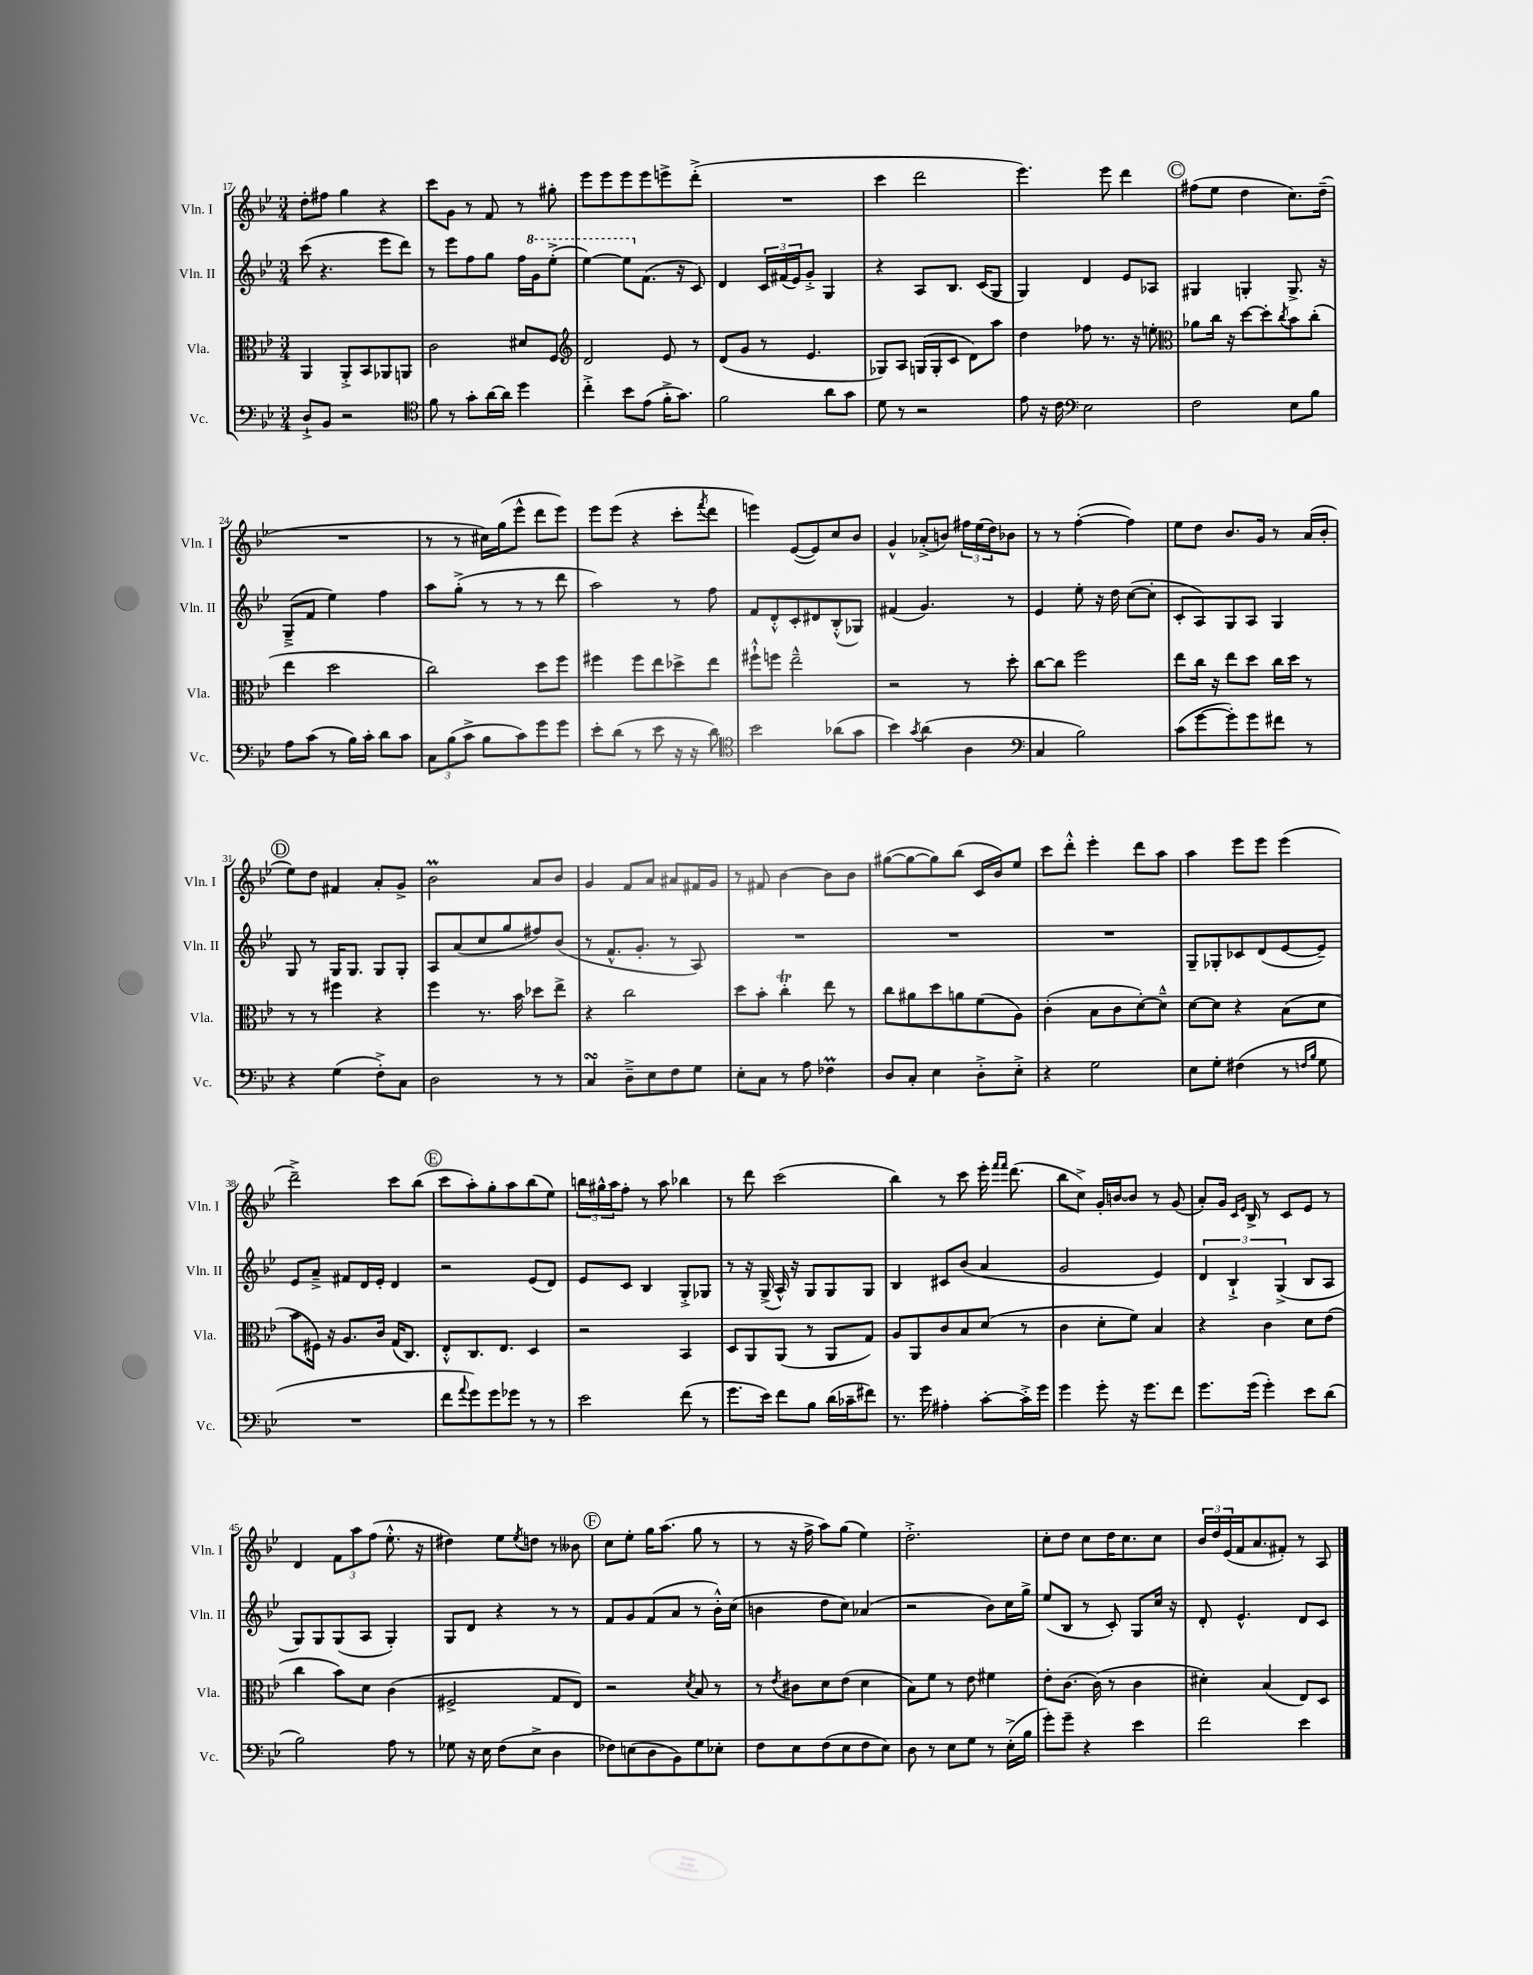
<<
\new StaffGroup <<
\new Staff = "s0" \with { instrumentName = "Vln. I" shortInstrumentName = "Vln. I" } {
    \clef treble \key bes \major \numericTimeSignature \time 3/4
    d''8-. fis''8 g''4 r4 |
    c'''8 g'8 r8 f'8 r8 gis''8-. |
    ees'''8 ees'''8 ees'''8 ees'''8 e'''8-> d'''8-.->( |
    R2. |
    c'''4 d'''2 |
    ees'''4.) ees'''8 d'''4 |
    \mark \markup { \circle "C" } fis''8( ees''8 d''4 c''8.) d''16--( |
    R2. |
    r8 r8 cis''16) g''16( ees'''8-^ d'''8 ees'''8) |
    ees'''8 ees'''8( r4 c'''8-. \acciaccatura { f'''8 } d'''8 |
    e'''4) ees'8~( ees'8) c''8 bes'8 |
    g'4-^ aes'8-.->( b'8) \tuplet 3/2 { fis''16 ees''16( d''16) } bes'8 |
    r8 r8 f''4~-.( f''4) |
    ees''8 d''8 bes'8. g'16 r8 a'16( bes'16-. |
    \mark \markup { \circle "D" } ees''8) d''8 fis'4 a'8-. g'8-> |
    bes'2\prall a'8 bes'8 |
    g'4 f'8 a'8 ais'8 fis'16 g'16 |
    r8 fis'8 bes'4~ bes'8 bes'8 |
    gis''8~( gis''8~ gis''8) bes''8( c'16 bes'16) ees''8 |
    c'''8 d'''8-.-^ ees'''4-. d'''8 a''8 |
    a''4 ees'''8 ees'''8 ees'''4( |
    d'''2--->) c'''8 bes''8( |
    \mark \markup { \circle "E" } c'''8 a''8-.) g''8-. a''8 bes''8( ees''8) |
    \tuplet 3/2 { b''16 gis''16-^ a''16 } f''8-. r8 a''8 bes''4 |
    r8 d'''8 c'''2( |
    bes''4) r8 c'''8 ees'''16-. \grace { f'''16 f'''16 } d'''8.( |
    bes''8 c''8->) g'16-. b'16~ b'8 r8 g'8( |
    a'8-.) g'16 \grace { c'16 ees'16 } bes16-> r8 c'8 ees'8 r8 |
    d'4 \tuplet 3/2 { f'8 a''8 f''8( } ees''8.-.-^ r16 |
    dis''4) ees''8 \acciaccatura { ees''8 } d''8 r8 beses'8 |
    \mark \markup { \circle "F" } c''8 ees''8-. g''16 a''8.( g''8 r8 |
    r8 r16 f''16-> a''8) g''8( ees''4) |
    d''2.-.-> |
    c''8-. d''8 c''8 d''16 c''8. c''8 |
    \tuplet 3/2 { bes'16 d''16 ees'16( } f'16 a'8. fis'8-.) r8 a8 \bar "|." |
}
\new Staff = "s1" \with { instrumentName = "Vln. II" shortInstrumentName = "Vln. II" } {
    \clef treble \key bes \major \numericTimeSignature \time 3/4
    c'''8( r4. ees'''8 d'''8) |
    r8 ees'''8 f''8 g''8 f''16 \ottava #1 g''16 ees'''8-.->( |
    ees'''4~) ees'''8 \ottava #0 f'8.( r16 c'8) |
    d'4 \tuplet 3/2 { c'16 fis'16( ees'16) } g'8-.-> g4 |
    r4 a8 bes8. c'16( g8 |
    g4) d'4 ees'8 aes8 |
    \mark \markup { \circle "C" } gis4 g4-. g8.-> r16 |
    g8--->( f'8 ees''4) f''4 |
    a''8 g''8-.->( r8 r8 r8 d'''8 |
    a''2) r8 f''8 |
    f'8 d'8-.-^ c'8-. dis'8 bes8-.-^( ges8) |
    fis'4( g'4.) r8 |
    ees'4 ees''8-. r16 d''16 c''8~( c''8-. |
    c'8-. a8) g8 a8 g4 |
    \mark \markup { \circle "D" } g8 r8 g16 g8. g8 g8-. |
    a8 a'8( c''8 g''8 fis''8) bes'8( |
    r8 f'8.-^ g'8.-. r8 a8) |
    R2. |
    R2. |
    R2. |
    g8-- ges8-. ces'8 d'8( ees'8~ ees'8--) |
    ees'8 a'8---> fis'8 d'16 ees'16-. d'4 |
    \mark \markup { \circle "E" } r2 ees'8( d'8) |
    ees'8 c'8 bes4 g8-.-> ges8 |
    r8 r16 g16->( a16-^) r16 g8 g8 g8 |
    bes4 cis'8 bes'8( a'4 |
    g'2 ees'4) |
    \tuplet 3/2 { d'4 bes4-!-> g4->( } bes8 a8 |
    g8) g8 g8( a8 g4-.) |
    g8 d'8 r4 r8 r8 |
    \mark \markup { \circle "F" } f'8 g'8 f'8( a'8 r8 bes'16-.-^) c''16( |
    b'4 d''8 c''8) aes'4( |
    r2 bes'8) c''16 g''16-> |
    ees''8( bes8 r8 c'8-.) g8 c''16 r16 |
    d'8-. ees'4.-^ d'8 c'8 \bar "|." |
}
\new Staff = "s2" \with { instrumentName = "Vla." shortInstrumentName = "Vla." } {
    \clef alto \key bes \major \numericTimeSignature \time 3/4
    a,4 a,8-.-> bes,8 aes,8 a,8 |
    c'2 dis'8 f8 |
    \clef treble d'2 ees'8 r8 |
    d'8( g'8 r8 ees'4. |
    ges8) a8 g16( g16-. c'8 d'8) a''8 |
    d''4 fes''8 r8. r16 e''8-. |
    \mark \markup { \circle "C" } \clef alto aes'8 c''16 r16 d''8~ d''8-. \acciaccatura { c''8 } bes'8 c''8-.( |
    ees''4 d''2 |
    c''2) d''8 f''8 |
    fis''4 fis''8 ees''8 des''8-> ees''8 |
    fis''8-!-^ f''8 ees''2---^ |
    r2 r8 d''8-. |
    c''8~ c''8 f''2 |
    ees''8 c''16 r16 ees''8 d''8 c''16 d''16 r8 |
    \mark \markup { \circle "D" } r8 r8 fis''4 r4 |
    f''4 r8. bes'16 des''8 ees''8-> |
    r4 c''2 |
    d''8 bes'8-. c''4-.\trill ees''8 r8 |
    c''8 ais'8 d''8 a'8 f'8( a8) |
    c'4-.( bes8 c'8 d'8~-.) d'8---^ |
    d'8~ d'8 r4 bes8( d'8 |
    bes'8 fis16) r16 a8. c'16 g16( c8.) |
    \mark \markup { \circle "E" } ees8-.-^ c8. ees8. d4 |
    r2 bes,4 |
    d8 a,8 a,8( r8 a,8 g8) |
    a8 a,8 c'8 bes8 d'8( r8 |
    c'4 d'8-. f'8) bes4 |
    r4 c'4 d'8 ees'8( |
    c''4 bes'8) d'8 c'4( |
    fis2-> g8 ees8) |
    \mark \markup { \circle "F" } r2 \acciaccatura { d'8 } bes8 r8 |
    r8 \acciaccatura { ees'8 } cis'8 d'8 ees'8( d'4 |
    bes8) f'8 r8 ees'8 fis'4 |
    ees'8-. c'8.~ c'16( r8 c'4 |
    dis'4-.) bes4( ees8) d8 \bar "|." |
}
\new Staff = "s3" \with { instrumentName = "Vc." shortInstrumentName = "Vc." } {
    \clef bass \key bes \major \numericTimeSignature \time 3/4
    d8-!-> bes,8 r2 |
    \clef tenor f'8 r8 g'8-. a'16~ a'16 d''4 |
    c''4-.-> bes'8 ees'8( f'16-.-> g'8.) |
    f'2 a'8 g'8 |
    d'8 r8 r2 |
    ees'8 r16 c'16 \clef bass ees2 |
    \mark \markup { \circle "C" } f2 ees8 bes8 |
    a8 c'8( r8 bes16) c'16-. d'8 c'8 |
    \tuplet 3/2 { c8 bes8( c'8-> } bes8 c'8) g'8 g'8 |
    ees'8-. d'8( r8 ees'8 r16 r16 d'8) |
    \clef tenor bes'2 aes'8( g'8 |
    bes'4) \acciaccatura { g'8 } a'4( a4 |
    \clef bass c4 bes2) |
    c'8( g'8~ g'8-.) g'8 fis'8 r8 |
    \mark \markup { \circle "D" } r4 g4( f8-.->) c8 |
    d2 r8 r8 |
    c4\turn d8---> ees8 f8 g8 |
    ees8-. c8 r8 a8 fes4\prall |
    d8 c8-. ees4 d8-.-> ees8-.-> |
    r4 g2 |
    ees8 g8-. fis4( r8 \grace { f16 bes16 } g8 |
    R2. |
    \mark \markup { \circle "E" } f'8 \appoggiatura { a'8 } g'8) g'8 ges'8 r8 r8 |
    ees'2 f'8( r8 |
    g'8. ees'16) f'8 bes8 d'16( ces'16-- fis'8) |
    r8. g'16 ais4-. c'8~-. c'16-.-> g'16 |
    g'4 g'8-. r16 g'8. f'8 |
    g'8. g'16( g'4-.) ees'8 d'8( |
    bes2) a8 r8 |
    ges8 r16 ees16 f8( ees8-> d4 |
    \mark \markup { \circle "F" } fes8) e8( d8 bes,8) g8 ees8-. |
    f8 ees8 f8( ees8 f8 ees8) |
    d8 r8 ees8 g8 r8 ees16-.->( bes16 |
    g'8-.) g'8-- r4 ees'4 |
    f'2 ees'4 \bar "|." |
}
>>
>>
\layout { \context { \Score currentBarNumber = #17 } }
